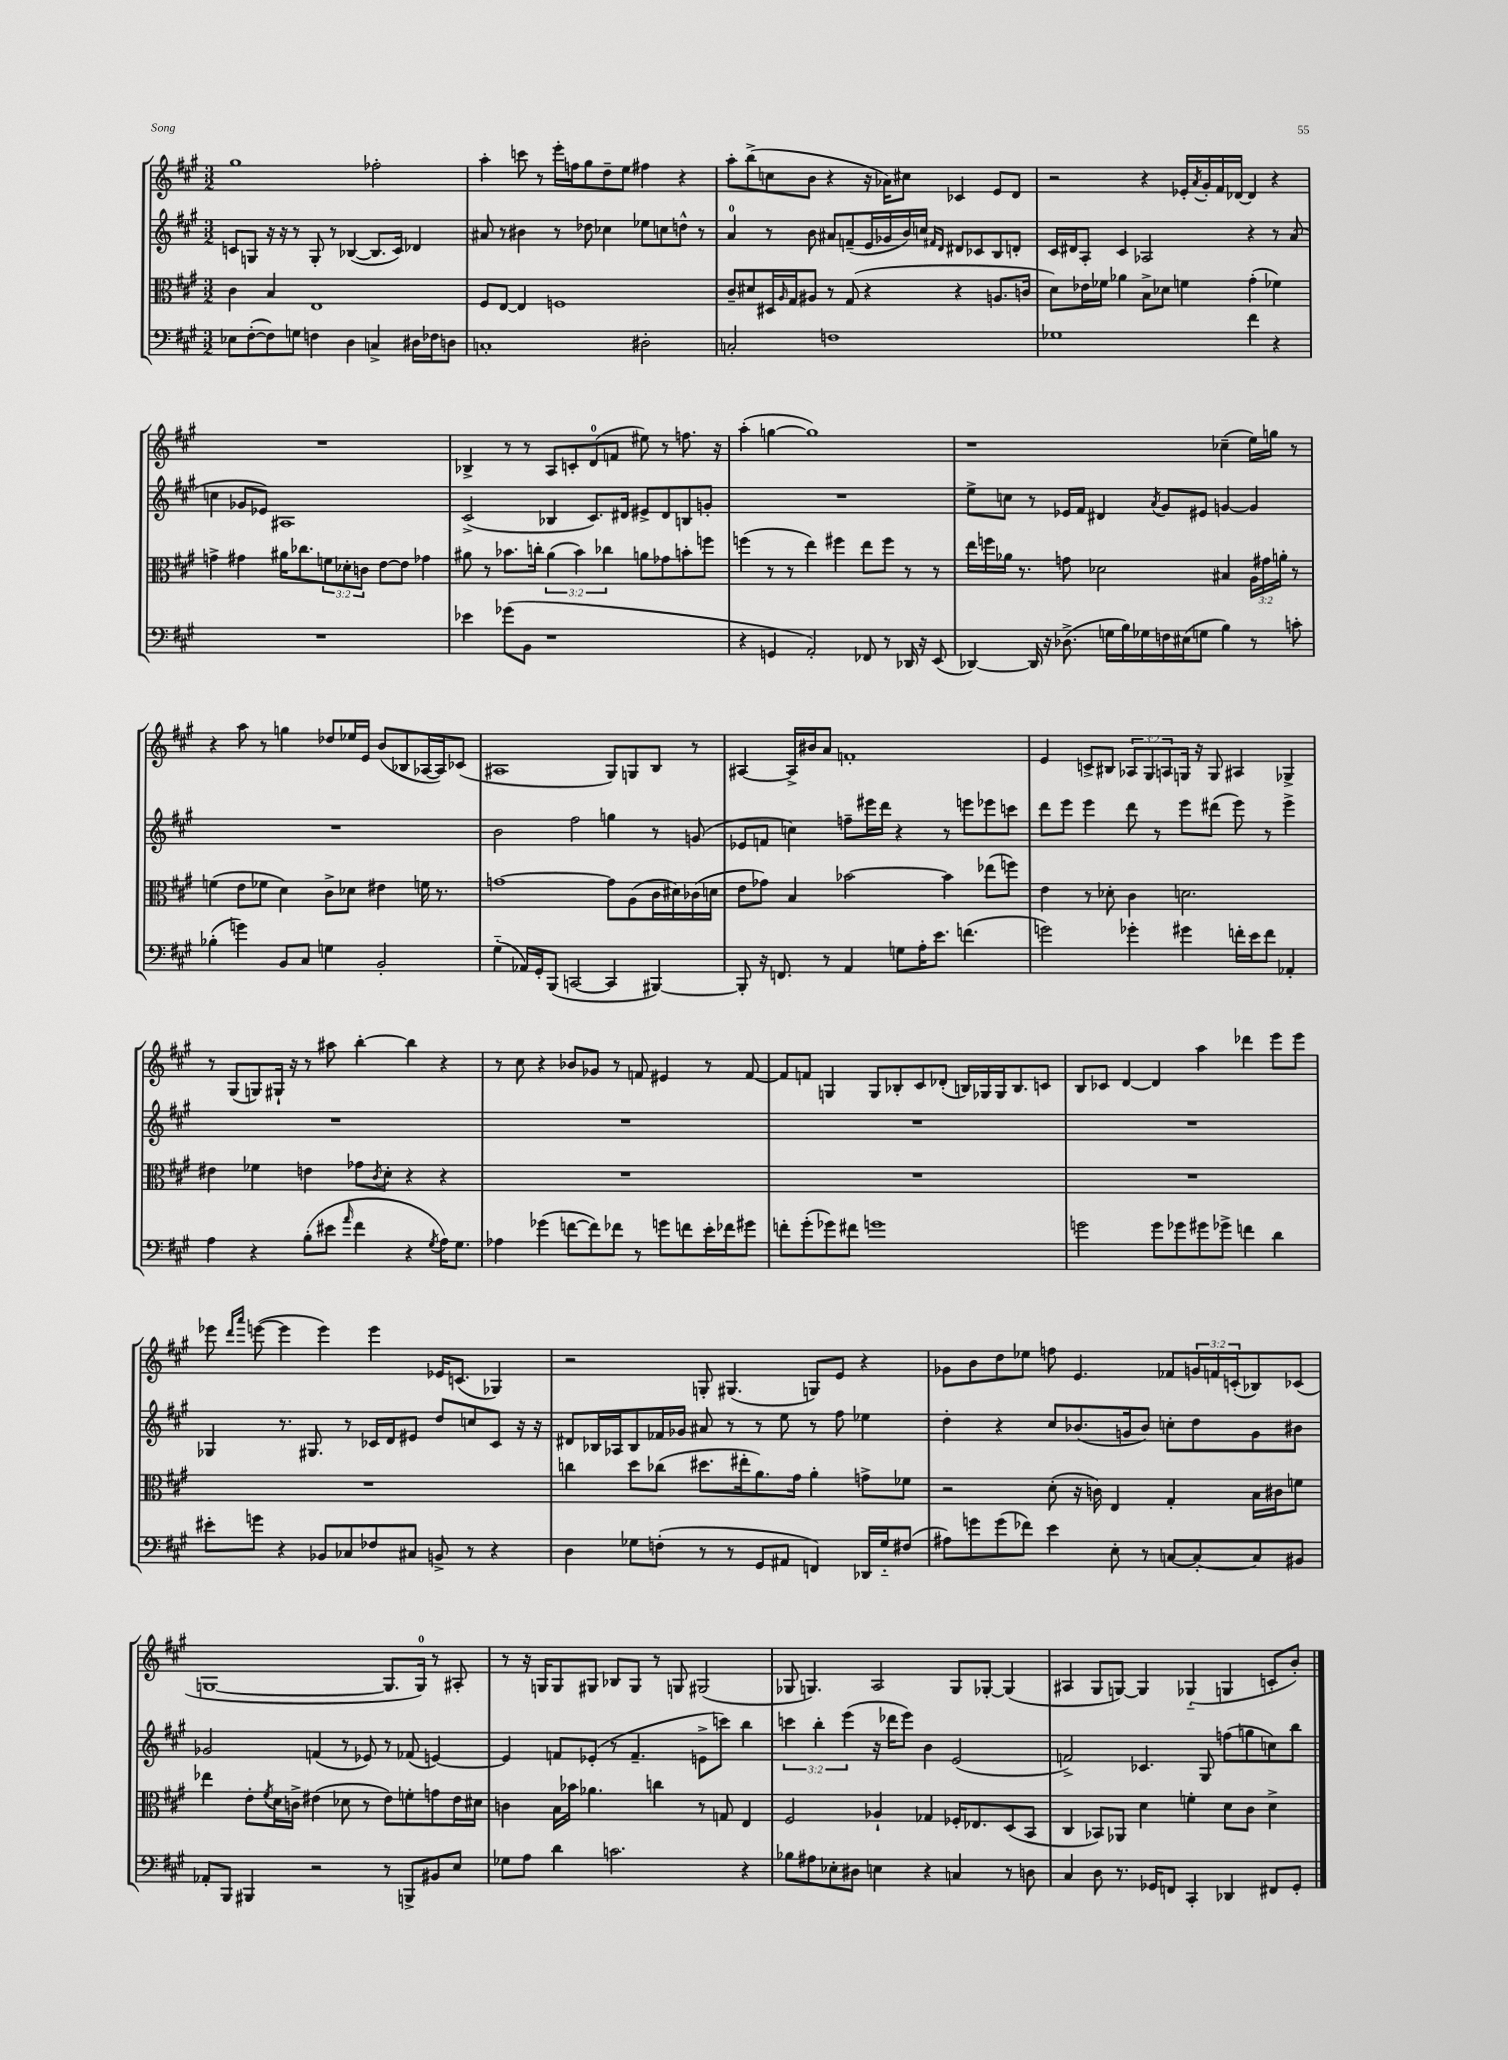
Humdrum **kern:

**kern	**kern	**kern	**kern
*part4	*part3	*part2	*part1
*staff4	*staff3	*staff2	*staff1
*clefF4	*clefC3	*clefG2	*clefG2
*k[f#c#g#]	*k[f#c#g#]	*k[f#c#g#]	*k[f#c#g#]
*M3/2	*M3/2	*M3/2	*M3/2
=20	=20	=20	=20
8E-X\L	4c#\	8cn/L	1gg#
([8F#'\	.	8Gn/J	.
8F#\])	4B/	16r	.
.	.	16r	.
8Gn\J	.	8r	.
4Fn\	1E	8G'/	.
.	.	8r	.
4D\	.	([4B-X/	.
4Cn^/	.	8.B-/L]	2ff-X'\
.	.	16c/Jk)	.
16D#X\LL	.	4d-X/	.
16F-X\J	.	.	.
8Dn\J	.	.	.
=21	=21	=21	=21
1Cn'	8F#/L	8a#X/	4aa'\
.	[8E/J	8r	.
.	4E/]	4b#X\	8cccn\
.	.	.	8r
.	1Fn	8r	16eee'\LL
.	.	.	16ffn\J
.	.	8dd-X\	8gg#\
.	.	4cc-X\	8dd~\
.	.	.	8ee\J
2D#X'\	.	8ee-X\L	4ff#X\
.	.	8ccn\	.
.	.	8ddn^^\J	4r
.	.	8r	.
=22	=22	=22	=22
2Cn'/	8c#~/L	4a/	8aa'\L
.	8d#X/	.	(8bb^\
.	16D#X/L	8r	8ccn\
.	16qqA/	.	.
.	16G#/J	.	.
.	8A#X/J	8b\	8b\J
1Fn	8r	8a#X/L	4r
.	(8G#/	(8fn~/	.
.	4r	16e/L	16r
.	.	16g-X/	16a-X\KL)
.	.	16b/)	8cc#X\J
.	.	16ccn/JJ	.
.	.	16qqf#X/LL	.
.	.	16qqd/JJ	.
.	4r	8d#X/L	4c-X/
.	.	8c-X/	.
.	8.An/L	8B/	8e/L
.	.	8dn'/J	8d/J
.	16cn/Jk	.	.
=23	=23	=23	=23
1G-X	8d\L)	16c#/LL	2r
.	.	16d#X/J	.
.	16e-X\L	8A'/J	.
.	16f-X\JJ	.	.
.	4a-X\	4c#/	.
.	8B^\L	2A-X/	4r
.	8d-X\J	.	.
.	4fn\	.	16e-X'/LL
.	.	.	8qa/
.	.	.	16g#'/
.	.	.	16f#/
.	.	.	[16d-X/JJ
4f#\	(4g#'\	4r	4d-/]
4r	4f-X\)	8r	4r
.	.	(8a/	.
!!LO:LB:g=z
=24	=24	=24	=24
1.r	4gn^\	4ccn\	1.r
.	4g#X\	8g-X/L	.
.	.	8e-X/J)	.
.	16a#X\KL	1A#X	.
.	8.cc-X\	.	.
.	12fn\	.	.
.	12d-X'\	.	.
.	12cn\J	.	.
.	[8e\L	.	.
.	8e\J]	.	.
.	4g-X\	.	.
=25	=25	=25	=25
4e-X\	8a#X\	(2c#^/	4B-X^/
.	8r	.	.
(8g-X\L	8.b-X\L	.	8r
8BB\J	.	.	8r
.	16ccn'\Jk	.	.
1r	(6a#\	4B-X/	8A/L
.	.	.	8cn'/
.	6b-\)	.	.
.	.	8.c#/L)	(8d/
.	6cc-X\	.	.
.	.	.	8fn/J
.	.	16d#X/Jk	.
.	8an\L	8e#X^/L	8ee#X\)
.	8g-X\	8d#/	8r
.	8bn'\	8Bn/	8.ffn\
.	8ffn\J	8gn'/J	.
.	.	.	16r
=26	=26	=26	=26
4r	(4ffn\	1.r	(4aa'\
4GGn/	8r	.	[4ggn\
.	8r	.	.
2AA'/)	4ee\)	.	1gg])
.	4ff#X\	.	.
8FF-X/	8ee\L	.	.
8r	8ff#\J	.	.
16DD-X/	8r	.	.
16r	.	.	.
(8EE/	8r	.	.
=27	=27	=27	=27
[4DD-X/)	16ee\LL	8ee^\L	1r
.	16ffn\	.	.
.	16a-X\JJ	8ccn\J	.
.	8.r	.	.
16DD-/]	.	8r	.
16r	.	.	.
(8.D-X^\	8gn\	16e-X/LL	.
.	.	16f#/JJ	.
.	2d-X\	4d#X/	.
16Gn\LL	.	.	.
16B\)	.	.	.
16G-X\	.	.	.
.	.	8qa/	.
16Fn\	.	8g#/L	.
(16E#X\J	.	.	.
8Gn\J	.	8e#X/J	.
4B\)	4B#X/	[4gn/	(4cc-X~\
8r	24A\LL	4g/]	16ee\LL)
.	24g#X\	.	.
.	.	.	16ggn\JJ
.	24an'\JJ	.	.
8cn'\	8r	.	8r
!!LO:LB:g=z
=28	=28	=28	=28
(4B-X'\	(4fn\	1.r	4r
4gn\)	8e\L	.	8aa\
.	8f-X\J	.	8r
8BB/L	4d\)	.	4ggn\
8C#/J	.	.	.
4Gn\	8c#^\L	.	8dd-X/L
.	8d-X\J	.	16ee-X/L
.	.	.	16e/JJ
2BB'/	4e#X\	.	(8b/L
.	.	.	8B-X/
.	16fn\	.	[16A-X/L
.	8.r	.	16A-/J])
.	.	.	(8c-X/J
=29	=29	=29	=29
(4G#\	[1gn	2b\	1A#X
16AA-X/LL)	.	.	.
16GG#'/J	.	.	.
(8BBB/J	.	.	.
[2CCn/	.	2ff#\	.
4CC/]	8g\L]	4ggn\	8G#/L)
.	(8A\	.	8Gn/
[4BBB#X/)	16c#\L	8r	8B/J
.	16d#X\)	.	.
.	(16c-X\	(8gn/	8r
.	16dn\JJ	.	.
=30	=30	=30	=30
8BBB#'/]	8e\L	8e-X/L	[4A#X/
16r	8g-X\J)	8fn/J	.
8.FFn/	.	.	.
.	4B/	4ccn\)	16A#^/LL]
.	.	.	16b#X/J
8r	.	.	8a/J
4AA/	[2b-X\	8ffn~\L	1fn'
.	.	16eee#X\L	.
.	.	16ddd\JJ	.
8Gn\L	.	4r	.
16A'\K	.	.	.
8.e\J	.	.	.
.	4b-\]	8r	.
(4.fn\	.	8eeen\L	.
.	(8ee-X\L	8eee-X\	.
.	8ffn\J)	8cccn\J	.
=31	=31	=31	=31
2gn\)	4e\	8ddd\L	4e/
.	.	8eee\J	.
.	8r	4eee\	8cn^/L
.	8d-X'\	.	8B#X/J
4g-X'\	4c#\	8ddd\	12A-X/L
.	.	.	12G#/
.	.	8r	.
.	.	.	12An/
4g#X\	2.dn\	8eee\L	16Gn/Jk
.	.	.	16r
.	.	(8ddd#X\J	8G/
16fn'\LL	.	8eee\)	4A#X/
16e\J	.	.	.
8f\J	.	8r	.
4AA-X'/	.	4eee^\	4G-X^/
!!LO:LB:g=z
=32	=32	=32	=32
4A\	4e#X\	1.r	8r
.	.	.	(8G#/L
4r	4f-X\	.	8Gn/)
.	.	.	16G#X`/Jk
.	.	.	16r
(8B'\L	4en\	.	8r
8e#X\J	.	.	8aa#X\
16qqa/	.	.	.
4f#\	8g-X\L	.	[4bb'\
.	8qc#/	.	.
.	8d'\J	.	.
4r	4r	.	4bb\]
8qG#/	.	.	.
16A\KL)	4r	.	4r
8.G#\J	.	.	.
=33	=33	=33	=33
4A-X\	1.r	1.r	8r
.	.	.	8cc#\
(4g-X\	.	.	4r
[8fn\L	.	.	8b-X/L
8f\])	.	.	8g-X/J
8f-X\J	.	.	8r
8r	.	.	8fn/
8gn\L	.	.	4e#X/
8fn\	.	.	.
16e'\L	.	.	8r
16f-X\J	.	.	.
8g#X\J	.	.	[8f/
=34	=34	=34	=34
8fn'\L	1.r	1.r	8f/L]
(8g#'\	.	.	8fn/J
8g-X\)	.	.	4Gn/
8f#X\J	.	.	.
1gn	.	.	8G/L
.	.	.	8B-X'/
.	.	.	8c#/
.	.	.	(8d-X'/J
.	.	.	16Bn/LL)
.	.	.	16G-X/
.	.	.	16G-/J
.	.	.	8.B/
.	.	.	8cn/J
=35	=35	=35	=35
2gn\	1.r	1.r	8B/L
.	.	.	8c-X/J
.	.	.	[4d/
8g\L	.	.	4d/]
8g-X\	.	.	.
8g#X\	.	.	4aa\
8g-X^\J	.	.	.
4fn\	.	.	4ddd-X\
4d\	.	.	8eee\L
.	.	.	8eee\J
!!LO:LB:g=z
=36	=36	=36	=36
8e#X'\L	1.r	4G-X/	8eee-X\
.	.	.	16qqddd/LL
.	.	.	16qqaaa/JJ
8gn\J	.	.	([8eeen\
4r	.	8.r	4eee\]
.	.	8.G#X/	.
8BB-X/L	.	.	4eee\)
8C-X/	.	8r	.
8F-X/	.	16c-X/LL	4eee\
.	.	16d/J	.
8C#X/J	.	8e#X/J	.
8BBn^/	.	8dd/L	16e-X/KL
.	.	.	(8.cn/J
8r	.	8ccn/	.
4r	.	8c-/J	4G-X/)
.	.	16r	.
.	.	16r	.
=37	=37	=37	=37
4D\	4ccn\	8d#X/L	2r
.	.	16B-X/L	.
.	.	16A-X/J	.
8G-X\L	8dd\L	8B-/	.
(8Fn'\J	(8cc-X\J	16f-X/L	.
.	.	16g-X/JJ	.
8r	8.dd#X\L	8a#X/	8Gn'/
8r	.	8r	(4.G#X/
.	16ee#X'\k	.	.
8GG#/L	8.a\)	8r	.
8AA#X/J	.	8ee\	.
.	16g#\Jk	.	.
4FFn/)	4a'\	8r	8Gn/L)
.	.	8ff#\	8e/J
16DD-X/LL	8gn^\L	4ee-X\	4r
16G-/J	.	.	.
(8F#X/J	8f-X\J	.	.
=38	=38	=38	=38
8A#X\L)	2r	4dd'\	8g-X\L
8gn\	.	.	8b\
(8g\	.	4r	8dd\
8f-X\J)	.	.	8ee-X\J
4e\	(8d'\	8cc#/L	8ffn\
.	16r	(8.b-X/	4.e/
.	16cn\)	.	.
8E'\	4E/	.	.
.	.	16gn/k	.
8r	.	8b-/J)	.
[8Cn/L	4G#'/	8ccn'\L	8f-X/L
8C'/_	.	8dd\	24gn/L
.	.	.	24fn/
.	.	.	(24cn'/J
8C/]	16B\LL	8g\	8B-X/)
.	16c#X\J	.	.
8BB#X/J	8fn\J	8b#X\J	(8c-X/J
!!LO:LB:g=z
=39	=39	=39	=39
8AA-X'/L	4ee-X\	2g-X/	[1Gn
8BBB/J	.	.	.
4BBB#X/	8e'\L	.	.
.	8qf#/	.	.
.	16d\L	.	.
.	16cn^\JJ	.	.
2r	(4e#X\	(4fn/	.
.	8d-X\	8r	.
.	8r	8e-X/)	.
8r	8e#\L)	8r	8.G/L]
8BBBn^/L	8fn'\	(8f-X/	.
.	.	.	16G/Jk)
8BB#X/	8gn\	[4en/)	8r
8E/J	16e#\L	.	8A#X'/
.	16d#X\JJ	.	.
=40	=40	=40	=40
8G-X\L	4cn\	4e/]	8r
8A\J	.	.	16r
.	.	.	16Gn/KL
4d\	16B\LL	8fn/L	8G/
.	16b-X\JJ	.	.
.	4.a-X\	(8e-X'/J	8G#X/J
2.cn\	.	8r	8B-X/L
.	.	4.f~/	8G#/J
.	4ccn\	.	8r
.	.	.	8Gn/
.	8r	8en^\L	(2G#X/
.	8Gn/	8cccn\J)	.
4r	4E/	4bb\	.
=41	=41	=41	=41
8B-X\L	2F#/	6cccn\	8G-X/
8A#X\	.	.	4.Gn/)
.	.	6bb'\	.
8E-X'\	.	.	.
.	.	(6eee\	.
8D#X\J	.	.	.
4En\	4A-X`/	16r	2A/
.	.	16ddd-X\KL	.
.	.	8eee\J)	.
4r	4G-X/	4b\	.
4Cn/	16F-X'/KL	(2e/	8G/L
.	8.E-X/	.	.
.	.	.	[8G-X'/J
8r	(8D/	.	(4G-/]
8Dn\	8BB/J	.	.
=42	=42	=42	=42
4C#/	4C#/	2fn^/)	4A#X/
8D\	8BB-X/L)	.	8G#/L
8.r	8AA-X/J	.	[8Gn/J)
.	4d\	4.c-X/	4G/]
16GG-X/KL	.	.	.
8FFn/J	.	.	.
4CC#'/	4fn'\	.	(4G-X/
.	.	8G#/	.
4DD-X/	8d\L	(8ffn\L	4Gn/
.	8c#\J	8ggn\	.
8FF#X/L	4d^\	8ccn\)	8cn'/L
8GG-'/J	.	8bb\J	8b'/J)
==	==	==	==
*-	*-	*-	*-
